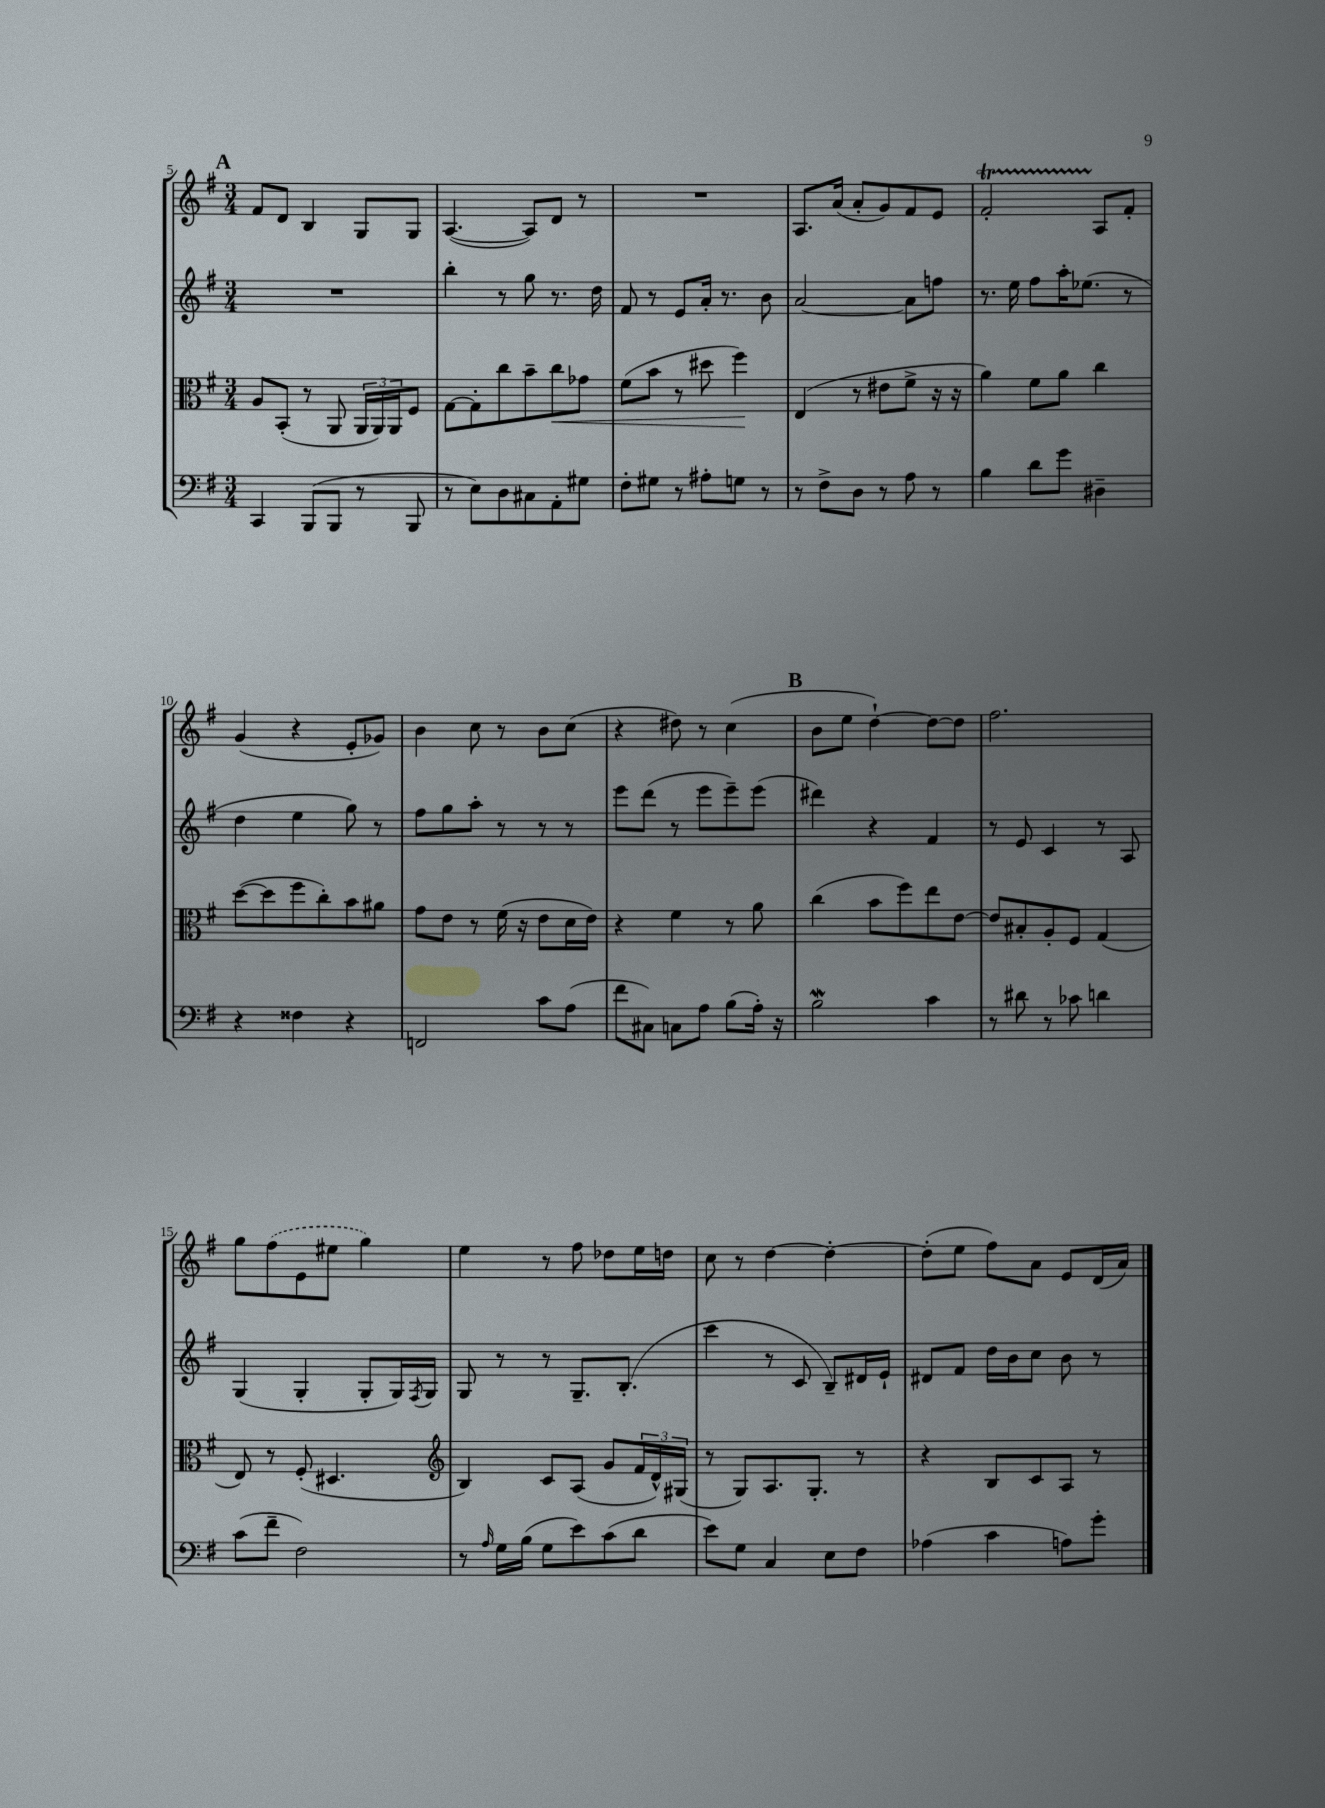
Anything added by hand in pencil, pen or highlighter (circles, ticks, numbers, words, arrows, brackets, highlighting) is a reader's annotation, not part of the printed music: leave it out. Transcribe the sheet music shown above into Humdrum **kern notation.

**kern	**kern	**kern	**kern
*staff4	*staff3	*staff2	*staff1
*clefF4	*clefC3	*clefG2	*clefG2
*k[f#]	*k[f#]	*k[f#]	*k[f#]
*M3/4	*M3/4	*M3/4	*M3/4
4CC	8A	2.r	8f#
.	(8BB'	.	8d
(8BBB	8r	.	4B
8BBB	8AA	.	.
8r	24AA	.	8G
.	24AA)	.	.
.	24AA	.	.
8BBB	8F#	.	8G
=	=	=	=
8r	[8G	4bb'	([4.A
8E)	8G']	.	.
8D	8cc	8r	.
8C#	8b~	8gg	8A])
8AA'	8cc	8.r	8d
8G#	8g-	.	8r
.	.	16dd	.
=	=	=	=
8F#'	(8f#	8f#	2.r
8G#	8b	8r	.
8r	8r	8e	.
8A#'	8dd#	16a'	.
.	.	8.r	.
8G	4ff#)	.	.
8r	.	8b	.
=	=	=	=
8r	(4E	[2a	8.A
8F#^	.	.	.
.	.	.	(16a
8D	8r	.	8a'
8r	8e#	.	8g)
8A	8f#^	8a]	8f#
8r	16r	8ff	8e
.	16r	.	.
=	=	=	=
4B	4a)	8.r	2f#'
.	.	16ee	.
8d	8f#	8ff#	.
8g	8a	16aa'	.
.	.	(8.ee-	.
4D#~	4cc	.	8A
.	.	8r	8f#'
=	=	=	=
4r	([8dd	4dd	(4g
.	8dd]	.	.
4F##	8ff#	4ee	4r
.	8cc')	.	.
4r	8b	8gg)	8e'
.	8a#	8r	8g-)
=	=	=	=
2FF	8g	8ff#	4b
.	8e	8gg	.
.	8r	8aa'	8cc
.	(16f#	8r	8r
.	16r	.	.
8c	8e	8r	8b
(8A	16d	8r	(8cc
.	16e)	.	.
=	=	=	=
8f#	4r	8eee	4r
8C#)	.	(8ddd	.
8C	4f#	8r	8dd#)
8A	.	8eee	8r
(8B	8r	8eee~)	(4cc
16A')	8a	(8eee	.
16r	.	.	.
=	=	=	=
2B	(4cc	4ddd#)	8b
.	.	.	8ee
.	8b	4r	[4dd`)
.	8ff#)	.	.
4c	8ee	4f#	8dd_
.	[8e	.	8dd]
=	=	=	=
8r	8e]	8r	2.ff#
8d#	8B#'	8e	.
8r	8A'	4c	.
8c-	8F#	.	.
4d	(4G	8r	.
.	.	8A	.
=	=	=	=
(8c	8E)	(4G	8gg
8f#~	8r	.	(8ff#
2F#)	(8F#'	4G'	8e
.	4.D#	.	8ee#
.	.	8G'	4gg)
.	.	16G)	.
.	.	8qF#	.
.	.	16G	.
=	=	=	=
*	*clefG2	*	*
8r	4B)	8G	4ee
16qqA	.	.	.
16G	.	8r	.
(16B	.	.	.
8G	8c	8r	8r
8e)	(8A	8.G~	8ff#
(8c	8g	.	8dd-
.	.	(8.B'	.
8d	24f#	.	16ee
.	24d^^)	.	.
.	.	.	16dd
.	(24G#	.	.
=	=	=	=
8e)	8r	4ccc	8cc
8G	8G)	.	8r
4C	8.A	8r	[4dd
.	.	8c	.
.	8.G'	.	.
8E	.	8B~)	4dd'_
8F#	8r	16d#	.
.	.	16e`	.
=	=	=	=
(4A-	4r	8d#	(8dd']
.	.	8f#	8ee
4c	8B	16dd	8ff#)
.	.	16b	.
.	8c	8cc	8a
8A)	8A	8b	8e
8g'	8r	8r	(16d
.	.	.	16a)
==	==	==	==
*-	*-	*-	*-
